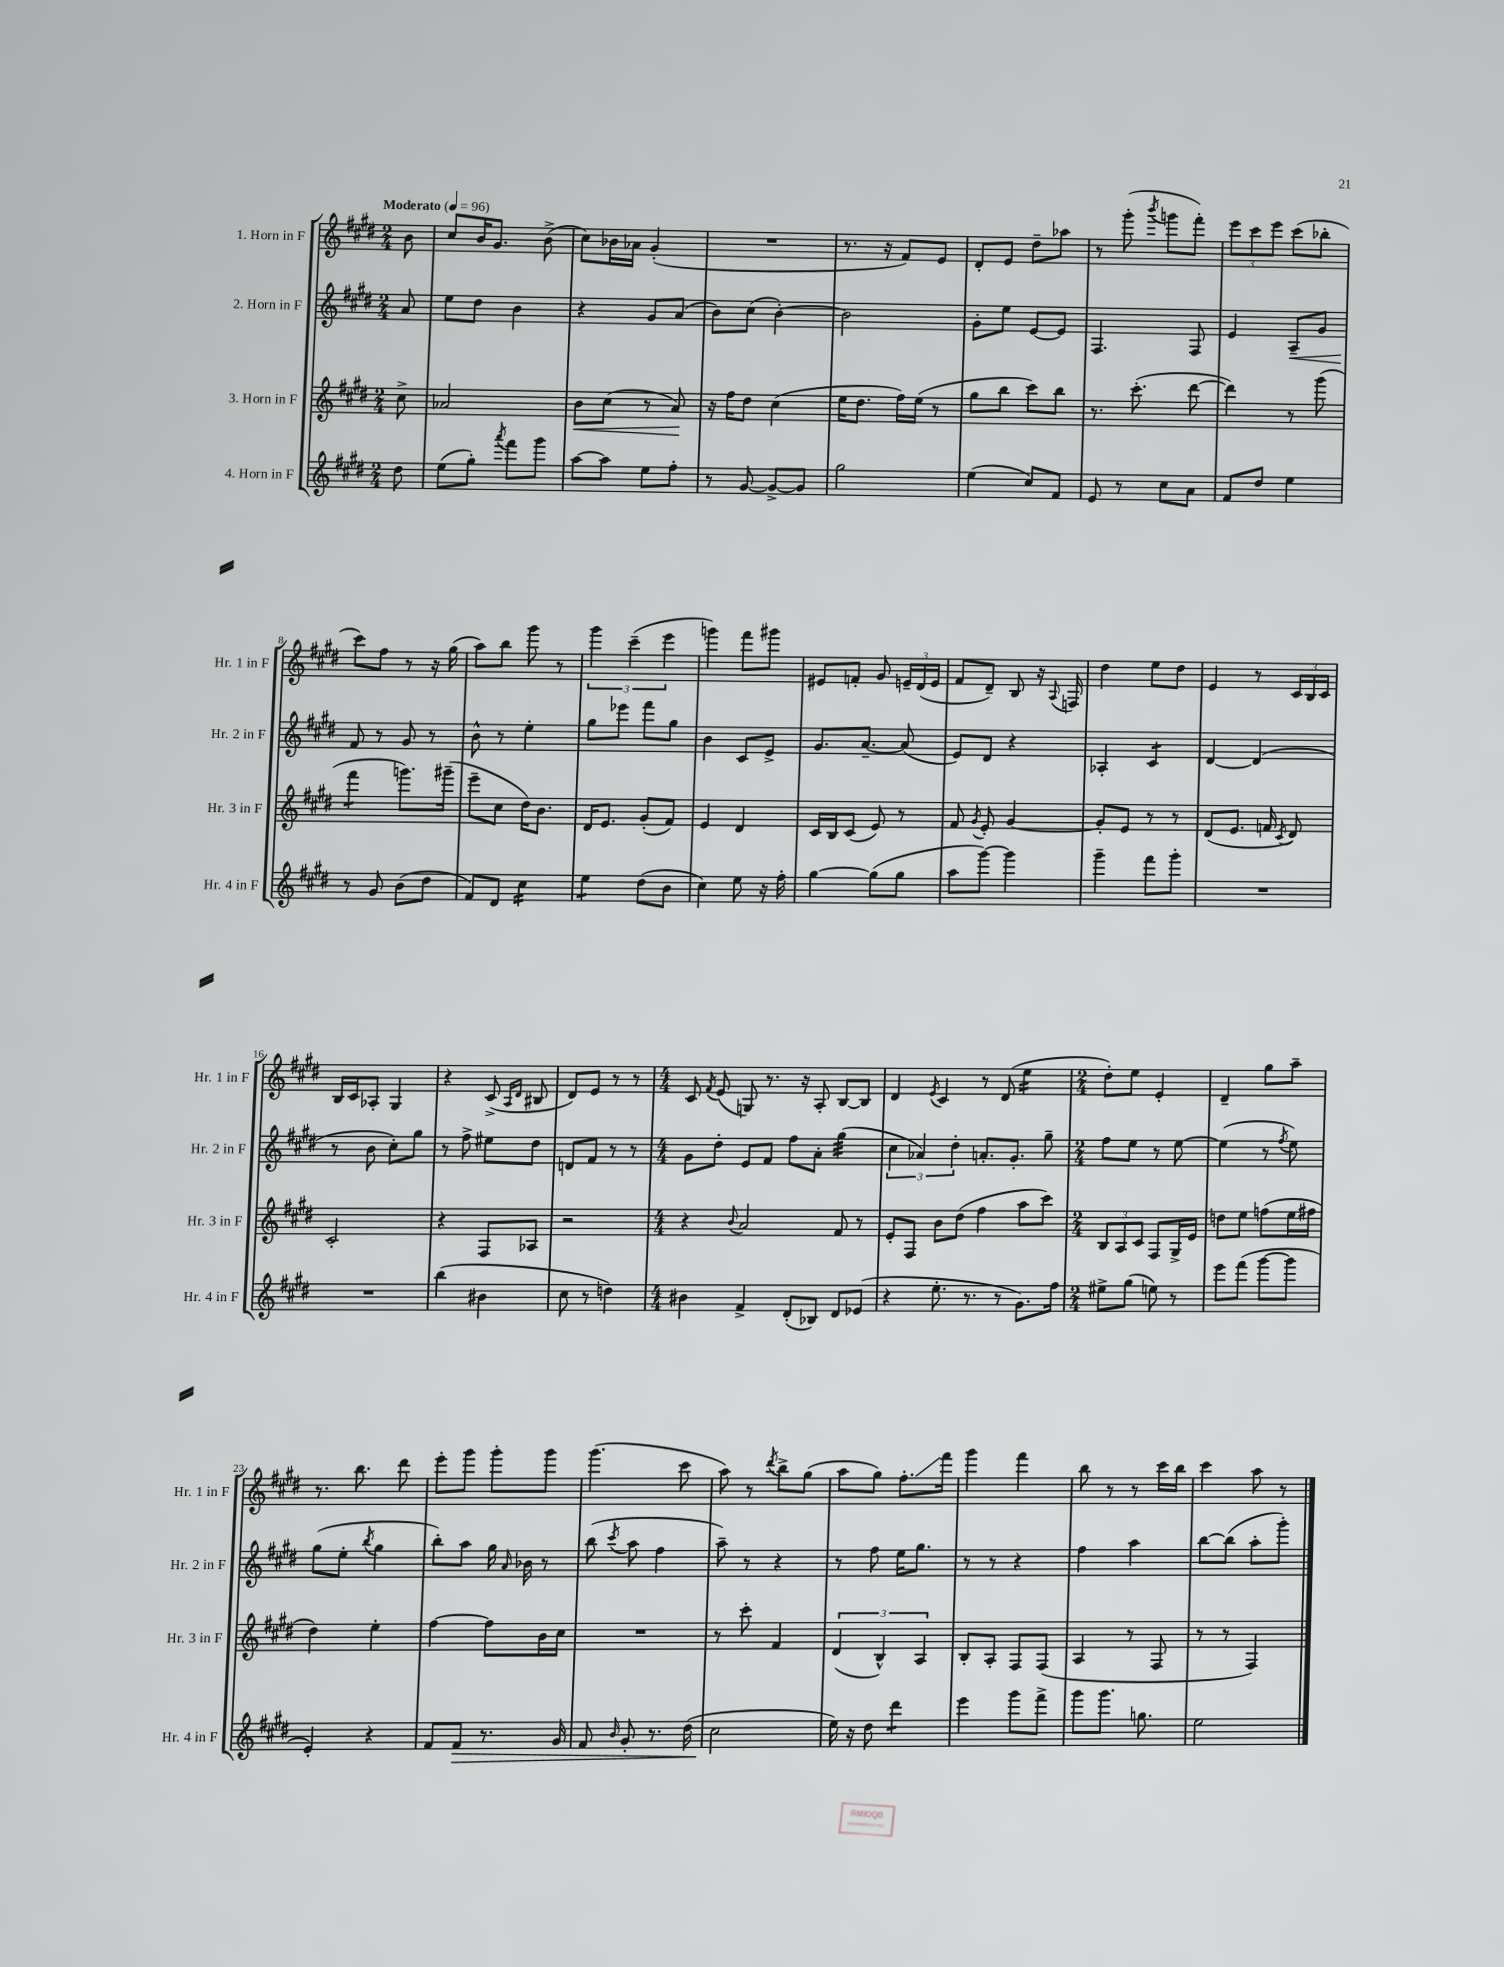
<<
\new StaffGroup <<
\new Staff = "s0" \with { instrumentName = "1. Horn in F" shortInstrumentName = "Hr. 1 in F" } {
    \clef treble \key e \major \numericTimeSignature \time 2/4 \partial 8 \tempo "Moderato" 4 = 96
    \autoBeamOff b'8 |
    cis''8[ b'16 gis'8.] b'8->( |
    cis''8[) bes'16 aes'16] gis'4-.( |
    R2 |
    r8. r16 fis'8[) e'8] |
    dis'8[-. e'8] dis''8[-- aes''8] |
    r8 gis'''8-.( \acciaccatura { b'''8 } g'''8[ fis'''8]-.) |
    \tuplet 3/2 { e'''8[ cis'''8 e'''8] } cis'''8[( bes''8]-. |
    cis'''8[) fis''8] r8 r16 gis''16( |
    a''8[) b''8] gis'''8 r8 |
    \tuplet 3/2 { gis'''4 cis'''4--( e'''4 } |
    g'''4) fis'''8[ gis'''8] |
    eis'8[ f'8]-. gis'8 \tuplet 3/2 { e'16[-- dis'16( e'16] } |
    fis'8[ dis'8]--) b8 r16 \appoggiatura { a8 } f16 |
    dis''4 e''8[ dis''8] |
    e'4 r8 \tuplet 3/2 { cis'16[ b16 cis'16] } |
    b16[ cis'16 aes8]-. gis4 |
    r4 cis'8->( \grace { a16[ dis'16] } bis8 |
    dis'8[) e'8] r8 r8 |
    \numericTimeSignature \time 4/4 cis'8 \acciaccatura { fis'8 } e'8( g8) r8. r16 a8-. b8[~ b8] |
    dis'4 \acciaccatura { e'8 } cis'4 r8 dis'8( e''4:16 |
    \numericTimeSignature \time 2/4 dis''8[-.) e''8] e'4-. |
    dis'4-- gis''8[ a''8]-- |
    r8. b''8. dis'''8 |
    e'''8[-. gis'''8] gis'''8[-. gis'''8] |
    gis'''4.( cis'''8 |
    a''8) r8 \acciaccatura { dis'''8 } b''8[-> gis''8]( |
    a''8[ gis''8]) fis''8.[-.\glissando fis'''16] |
    gis'''4 fis'''4 |
    b''8 r8 r8 cis'''16[ b''16] |
    cis'''4 a''8 r8 \bar "|." |
}
\new Staff = "s1" \with { instrumentName = "2. Horn in F" shortInstrumentName = "Hr. 2 in F" } {
    \clef treble \key e \major \numericTimeSignature \time 2/4 \partial 8
    \autoBeamOff a'8 |
    e''8[ dis''8] b'4 |
    r4 gis'8[ a'8]( |
    b'8[) cis''8]( b'4~-.) |
    b'2 |
    gis'8[-. e''8] e'8[~ e'8] |
    fis4. fis8 |
    e'4 a8[--\< gis'8] |
    fis'8\! r8 gis'8 r8 |
    b'8-^ r8 e''4-. |
    gis''8[ ees'''8] fis'''8[ gis''8] |
    b'4 cis'8[ e'8]-> |
    gis'8.[ a'8.]~-- a'8( |
    e'8[) dis'8] r4 |
    aes4-. cis'4:8 |
    dis'4~ dis'4( |
    r8 b'8 cis''8[-.) gis''8] |
    r8 fis''8-> eis''8[ dis''8] |
    d'8[ fis'8] r8 r8 |
    \numericTimeSignature \time 4/4 gis'8[ dis''8]-. e'8[ fis'8] fis''8[ a'8]-. gis''4:32( |
    \tuplet 3/2 { cis''4 aes'4) dis''4-. } a'8.[-. gis'8.]-. gis''8-- |
    \numericTimeSignature \time 2/4 fis''8[ e''8] r8 e''8~ |
    e''4( r8 \acciaccatura { fis''8 } e''8) |
    gis''8[( e''8]-. \acciaccatura { b''8 } gis''4 |
    b''8[-.) a''8] gis''16 \grace { a'16 } bes'16 r8 |
    b''8( \acciaccatura { cis'''8 } a''8 fis''4 |
    a''8--) r8 r4 |
    r8 fis''8 e''16[ gis''8.] |
    r8 r8 r4 |
    fis''4 a''4 |
    b''8[~ b''8]( a''8[-. gis'''8]-.) \bar "|." |
}
\new Staff = "s2" \with { instrumentName = "3. Horn in F" shortInstrumentName = "Hr. 3 in F" } {
    \clef treble \key e \major \numericTimeSignature \time 2/4 \partial 8
    \autoBeamOff cis''8-> |
    aes'2 |
    b'8[\< cis''8]( r8 a'8\!) |
    r16 fis''16[ dis''8] cis''4( |
    e''16[ dis''8.] fis''16[) e''16]( r8 |
    gis''8[ b''8] cis'''8[) b''8] |
    r8. cis'''8.-.( dis'''8~ |
    dis'''4) r8 gis'''8( |
    fis'''4:8 g'''8.[) gis'''16]--( |
    e'''8[-- cis''8] dis''16[) b'8.] |
    dis'16[ e'8.] gis'8[-.( fis'8]) |
    e'4 dis'4 |
    cis'16[ b16 cis'8]( e'8) r8 |
    fis'8 \acciaccatura { gis'8 } e'8-. gis'4~ |
    gis'8[-. e'8] r8 r8 |
    dis'8[( e'8.] f'16 \acciaccatura { cis'8 } dis'8) |
    cis'2-. |
    r4 fis8[ aes8] |
    r2 |
    \numericTimeSignature \time 4/4 r4 \appoggiatura { b'8 } a'2 fis'8 r8 |
    e'8[-. fis8] b'8[ dis''8]( fis''4 a''8[ cis'''8]) |
    \numericTimeSignature \time 2/4 \tuplet 3/2 { b8[ a8 cis'8] } fis8[ gis16-> e'16] |
    d''8[ e''8] f''8[( e''16 fis''16] |
    dis''4) e''4-. |
    fis''4~ fis''8[ b'16 cis''16] |
    R2 |
    r8 cis'''8-. fis'4 |
    \tuplet 3/2 { dis'4( b4-^) a4 } |
    b8[-. a8]-. fis8[ fis8]( |
    a4 r8 fis8 |
    r8 r8 fis4) \bar "|." |
}
\new Staff = "s3" \with { instrumentName = "4. Horn in F" shortInstrumentName = "Hr. 4 in F" } {
    \clef treble \key e \major \numericTimeSignature \time 2/4 \partial 8
    \autoBeamOff dis''8 |
    e''8[( gis''8]-.) \acciaccatura { a'''8 } fis'''8[ gis'''8] |
    a''8[~ a''8] e''8[ fis''8]-. |
    r8 gis'8~ gis'8[~-> gis'8] |
    gis''2 |
    e''4( cis''8[) fis'8] |
    e'8 r8 cis''8[ a'8] |
    fis'8[ dis''8] e''4 |
    r8 gis'8 b'8[( dis''8] |
    fis'8[) dis'8] cis''4:16 |
    e''4:8 dis''8[( b'8] |
    cis''4) e''8 r16 fis''16-. |
    gis''4~ gis''8[( gis''8] |
    a''8[ gis'''8]~) gis'''4 |
    gis'''4-- fis'''8[ gis'''8]-. |
    R2 |
    R2 |
    b''4( bis'4 |
    cis''8 r8 d''4) |
    \numericTimeSignature \time 4/4 bis'4 fis'4-> dis'8[-.( bes8]) dis'8[ ees'8]( |
    r4 e''8.-. r8. r8 gis'8.[) fis''16] |
    \numericTimeSignature \time 2/4 eis''8[-> gis''8]( e''8) r8 |
    e'''8[ fis'''8]( gis'''8[~ gis'''8] |
    e'4-.) r4 |
    fis'8[ fis'8]\> r8. gis'16 |
    fis'8 \grace { b'16 } gis'8-. r8. dis''16( |
    cis''2\! |
    e''16) r16 dis''8 dis'''4:8 |
    e'''4 gis'''8[ fis'''8]-> |
    gis'''8[ gis'''8.] g''8. |
    e''2 \bar "|." |
}
>>
>>
